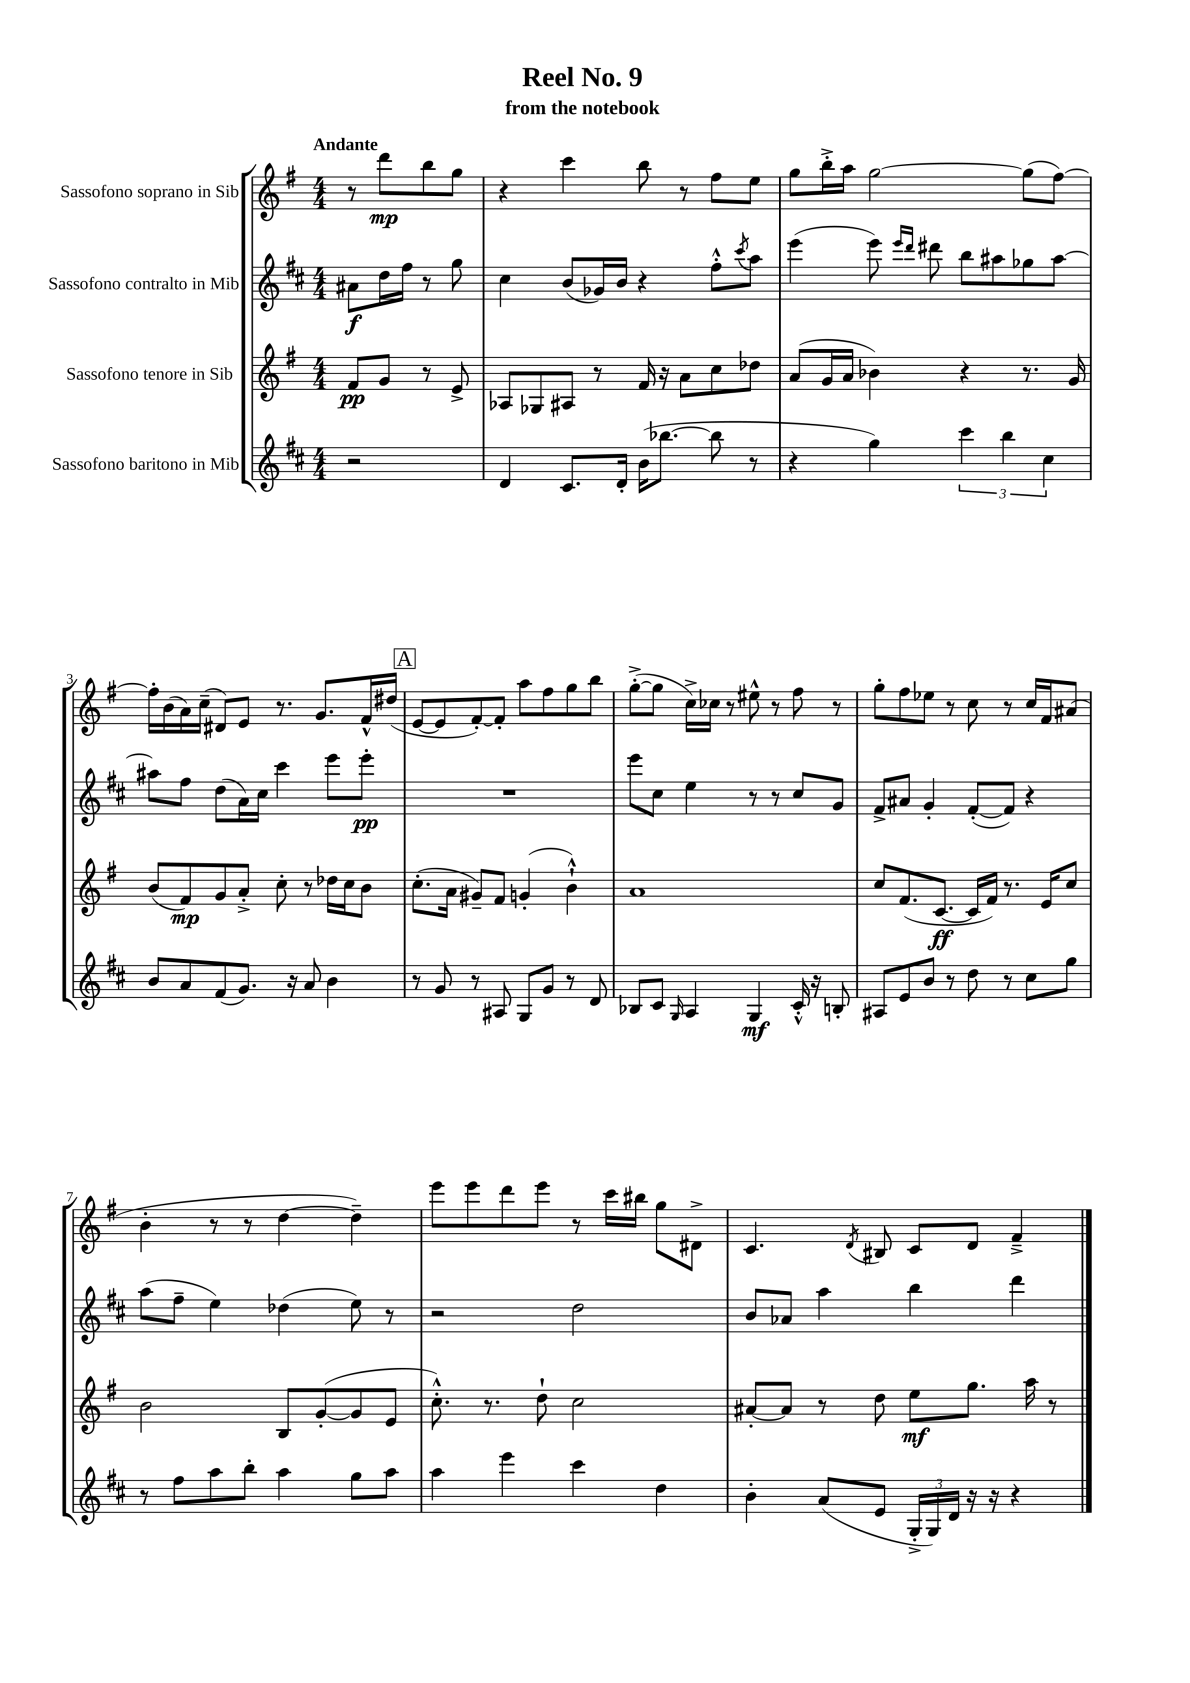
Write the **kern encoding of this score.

**kern	**dynam	**kern	**dynam	**kern	**dynam	**kern	**dynam
*part4	*part4	*part3	*part3	*part2	*part2	*part1	*part1
*staff4	*staff4	*staff3	*staff3	*staff2	*staff2	*staff1	*staff1
*I"Sassofono baritono in Mib	*	*I"Sassofono tenore in Sib	*	*I"Sassofono contralto in Mib	*	*I"Sassofono soprano in Sib	*
*clefG2	*	*clefG2	*	*clefG2	*	*clefG2	*
*k[f#c#]	*	*k[f#]	*	*k[f#c#]	*	*k[f#]	*
*M4/4	*	*M4/4	*	*M4/4	*	*M4/4	*
=	=	=	=	=	=	=	=
!	!	!	!	!	!	!LO:TX:a:B:t=Andante	!
2r	.	8f#/L	pp	8a#X\L	f	8r	.
.	.	8g/J	.	16dd\L	.	8ddd\L	mp
.	.	.	.	16ff#\JJ	.	.	.
.	.	8r	.	8r	.	8bb\	.
.	.	8e^/	.	8gg\	.	8gg\J	.
=1	=1	=1	=1	=1	=1	=1	=1
4d/	.	8A-X/L	.	4cc#\	.	4r	.
.	.	8G-X/	.	.	.	.	.
8.c#/L	.	8A#X/J	.	(8b/L	.	4ccc\	.
.	.	8r	.	16g-X/L)	.	.	.
16d'/Jk	.	.	.	16b/JJ	.	.	.
(16b\KL	.	16f#/	.	4r	.	8bb\	.
[8.bb-X\J	.	16r	.	.	.	.	.
.	.	8a\L	.	.	.	8r	.
8bb-\]	.	8cc\	.	8ff#'^^\L	.	8ff#\L	.
.	.	.	.	8qccc#/	.	.	.
8r	.	8dd-X\J	.	8aa\J	.	8ee\J	.
=2	=2	=2	=2	=2	=2	=2	=2
4r	.	(8a/L	.	(4eee\	.	8gg\L	.
.	.	16g/L	.	.	.	16bb'^\L	.
.	.	16a/JJ	.	.	.	16aa\JJ	.
4gg\)	.	4b-X\)	.	8eee\)	.	[2gg\	.
.	.	.	.	16qqeee/LL	.	.	.
.	.	.	.	16qqddd/JJ	.	.	.
.	.	.	.	8ddd#X\	.	.	.
6ccc#\	.	4r	.	8bb\L	.	.	.
.	.	.	.	8aa#X\	.	.	.
6bb\	.	.	.	.	.	.	.
.	.	8.r	.	8gg-X\	.	(8gg\L]	.
6cc#\	.	.	.	.	.	.	.
.	.	.	.	[8aa#\J	.	[8ff#\J)	.
.	.	16g/	.	.	.	.	.
!!LO:LB:g=z
=3	=3	=3	=3	=3	=3	=3	=3
8b/L	.	(8b/L	.	8aa#X\L]	.	16ff#'\LL]	.
.	.	.	.	.	.	(16b\	.
8a/	.	8f#/)	mp	8ff#\J	.	16a\)	.
.	.	.	.	.	.	(16cc~\JJ	.
(8f#/	.	8g/	.	(8dd\L	.	8d#X/L)	.
8.g/J)	.	8a'^/J	.	16a\L)	.	8e/J	.
.	.	.	.	16cc#\JJ	.	.	.
.	.	8cc'\	.	4ccc#\	.	8.r	.
16r	.	.	.	.	.	.	.
8a/	.	8r	.	.	.	.	.
.	.	.	.	.	.	8.g/L	.
4b\	.	16dd-X\LL	.	8eee\L	.	.	.
.	.	16cc\J	.	.	.	.	.
.	.	8b\J	.	8eee'\J	pp	16f#^^/L	.
.	.	.	.	.	.	(16dd#X/JJ	.
!!LO:REH:place=s1:t=A
=4	=4	=4	=4	=4	=4	=4	=4
8r	.	(8.cc'\L	.	1r	.	[8e/L	.
8g/	.	.	.	.	.	8e/]	.
.	.	16a\Jk	.	.	.	.	.
8r	.	8g#X~/L)	.	.	.	[8f#'/)	.
8A#X/	.	8f#/J	.	.	.	8f#'/J]	.
8G/L	.	(4gn'/	.	.	.	8aa\L	.
8g/J	.	.	.	.	.	8ff#\	.
8r	.	4b`^^\)	.	.	.	8gg\	.
8d/	.	.	.	.	.	8bb\J	.
=5	=5	=5	=5	=5	=5	=5	=5
8B-X/L	.	1a	.	8eee\L	.	([8gg'^\L	.
8c#/J	.	.	.	8cc#\J	.	8gg\J]	.
16qqG/	.	.	.	.	.	.	.
4A/	.	.	.	4ee\	.	16cc^\LL)	.
.	.	.	.	.	.	16cc-X\JJ	.
.	.	.	.	.	.	8r	.
4G/	mf	.	.	8r	.	8ee#X^^\	.
.	.	.	.	8r	.	8r	.
16c#'^^/	.	.	.	8cc#/L	.	8ff#\	.
16r	.	.	.	.	.	.	.
8Bn'/	.	.	.	8g/J	.	8r	.
=6	=6	=6	=6	=6	=6	=6	=6
8A#X/L	.	8cc/L	.	8f#^/L	.	8gg'\L	.
8e/	.	(8.f#/	.	8a#X/J	.	8ff#\	.
8b/J	.	.	.	4g'/	.	8ee-X\J	.
.	.	[8.c/J	ff	.	.	.	.
8r	.	.	.	.	.	8r	.
8dd\	.	16c/LL]	.	([8f#'/L	.	8cc\	.
.	.	16f#/JJ)	.	.	.	.	.
8r	.	8.r	.	8f#/J])	.	8r	.
8cc#\L	.	.	.	4r	.	16cc/LL	.
.	.	16e/KL	.	.	.	16f#/J	.
8gg\J	.	8cc/J	.	.	.	(8a#X/J	.
!!LO:LB:g=z
=7	=7	=7	=7	=7	=7	=7	=7
8r	.	2b\	.	(8aa\L	.	4b'\	.
8ff#\L	.	.	.	8ff#~\J	.	.	.
8aa\	.	.	.	4ee\)	.	8r	.
8bb'\J	.	.	.	.	.	8r	.
4aa\	.	8B/L	.	(4dd-X\	.	[4dd\	.
.	.	([8g'/	.	.	.	.	.
8gg\L	.	8g/]	.	8ee\)	.	4dd~\])	.
8aa\J	.	8e/J	.	8r	.	.	.
=8	=8	=8	=8	=8	=8	=8	=8
4aa\	.	8.cc'^^\)	.	2r	.	8eee\L	.
.	.	.	.	.	.	8eee\	.
.	.	8.r	.	.	.	.	.
4eee\	.	.	.	.	.	8ddd\	.
.	.	8dd`\	.	.	.	8eee\J	.
4ccc#\	.	2cc\	.	2dd\	.	8r	.
.	.	.	.	.	.	16ccc\LL	.
.	.	.	.	.	.	16bb#X\JJ	.
4dd\	.	.	.	.	.	8gg\L	.
.	.	.	.	.	.	8d#X^\J	.
=9	=9	=9	=9	=9	=9	=9	=9
4b'\	.	[8a#X'/L	.	8b/L	.	4.c/	.
.	.	8a#/J]	.	8a-X/J	.	.	.
(8a/L	.	8r	.	4aa\	.	.	.
.	.	.	.	.	.	8qd/	.
8e/J	.	8dd\	.	.	.	8B#X/	.
24G'^/LL	.	8ee\L	mf	4bb\	.	8c/L	.
24G/)	.	.	.	.	.	.	.
24d/JJ	.	.	.	.	.	.	.
16r	.	8.gg\J	.	.	.	8d/J	.
16r	.	.	.	.	.	.	.
4r	.	.	.	4ddd\	.	4f#~^/	.
.	.	16aa\	.	.	.	.	.
.	.	8r	.	.	.	.	.
==	==	==	==	==	==	==	==
*-	*-	*-	*-	*-	*-	*-	*-
